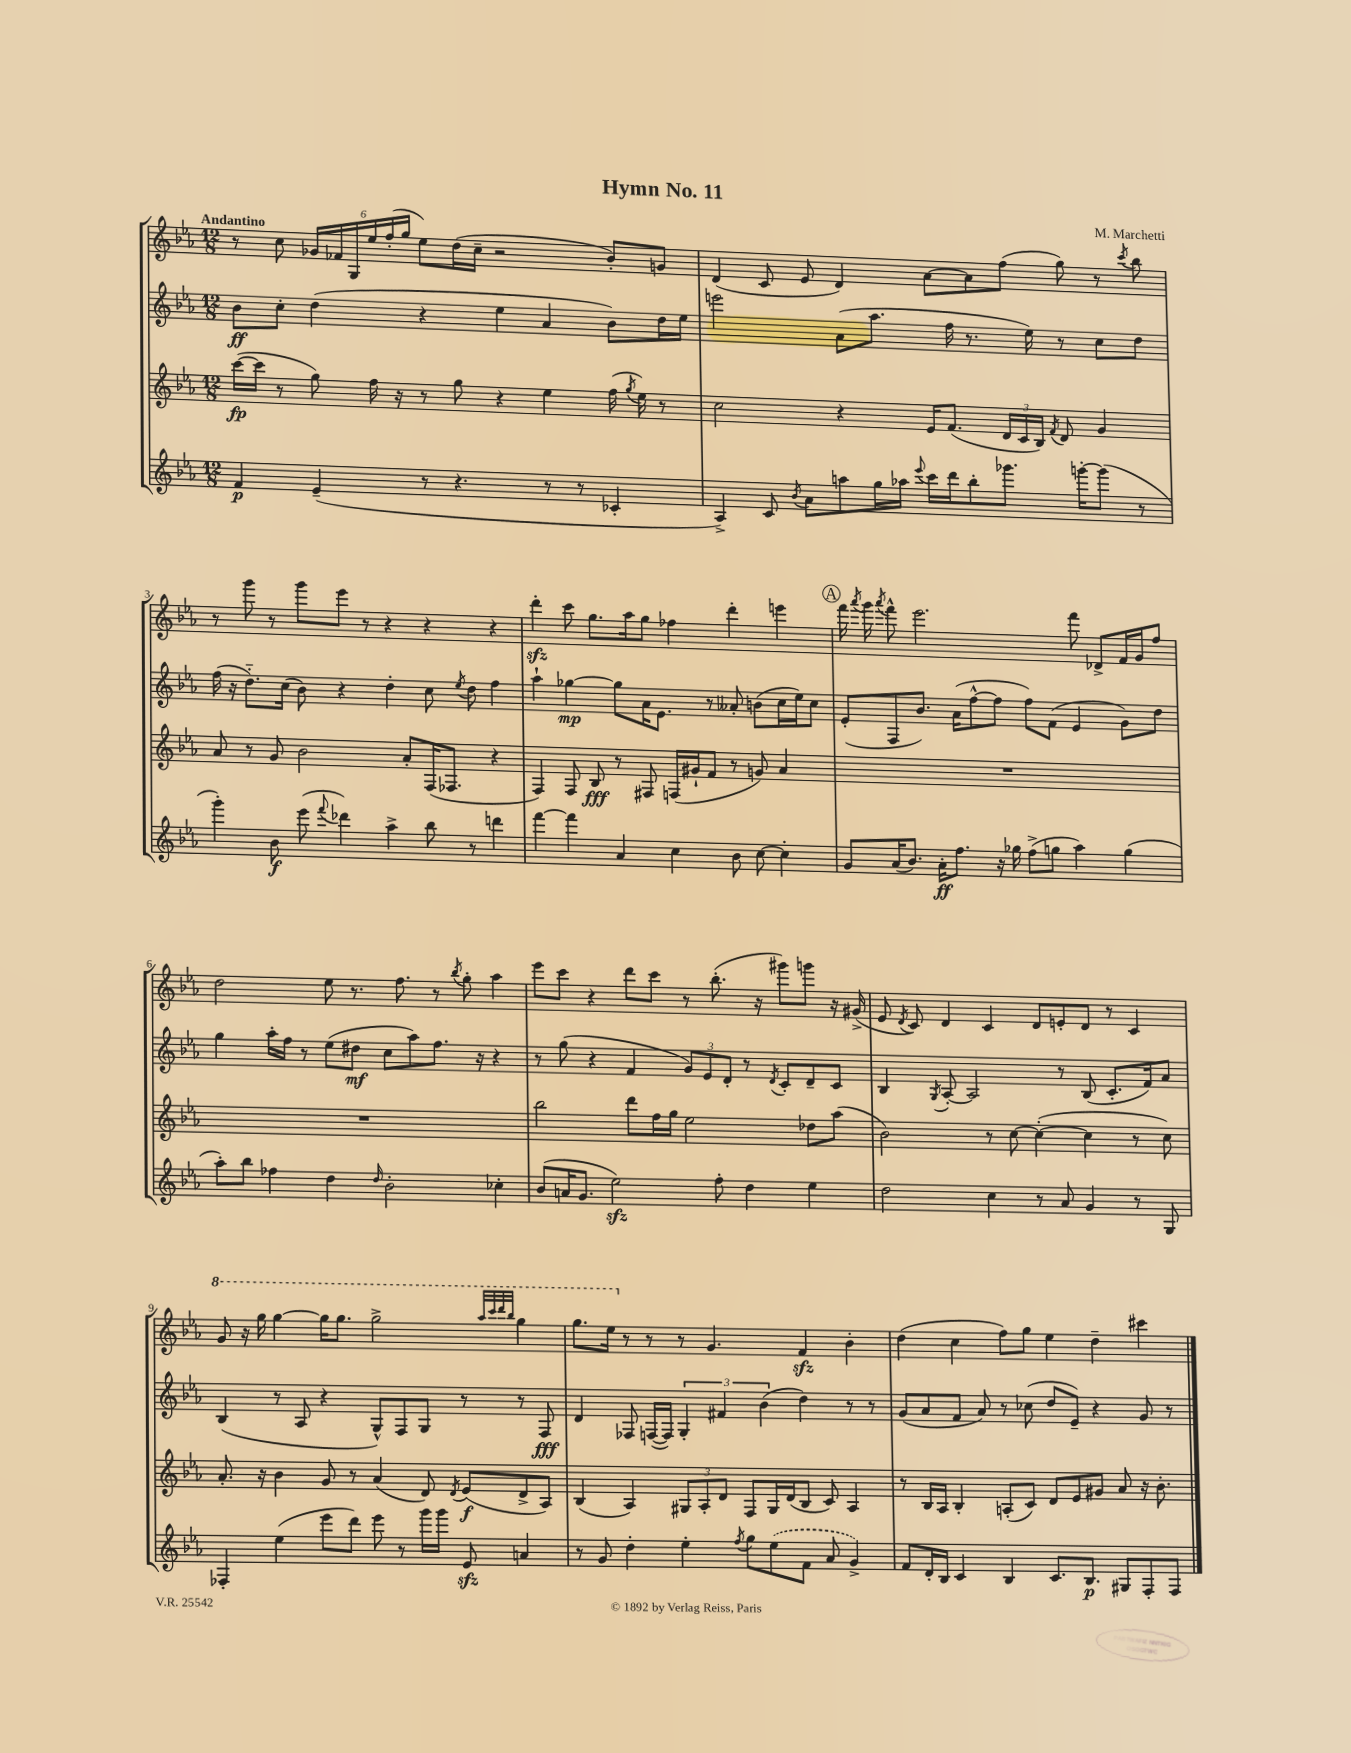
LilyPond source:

\header { title = "Hymn No. 11" composer = "M. Marchetti" }
<<
\new StaffGroup <<
\new Staff = "s0" {
    \clef treble \key ees \major \numericTimeSignature \time 12/8 \tempo "Andantino"
    \autoBeamOff r8 c''8 \tuplet 6/4 { ges'16[ fes'16 g16 ees''16 f''16-.( g''16] } ees''8[) d''16( c''16]-- r2 bes'8[-.) g'8] |
    d'4( c'8 ees'8 d'4) aes'8[~ aes'8 f''8]( g''8) r8 \acciaccatura { c'''8 } bes''8 |
    r8 g'''8 r8 g'''8[ ees'''8] r8 r4 r4 r4 |
    d'''4-.\sfz c'''8 g''8.[ aes''16 g''8] fes''4 d'''4-. e'''4 |
    \mark \markup { \circle "A" } f'''16 \acciaccatura { aes'''8 } g'''16 \acciaccatura { aes'''8 } f'''8-^ ees'''2. f'''8 des'8[-> f'16 g'16 f''8] |
    d''2 ees''8 r8. f''8. r8 \acciaccatura { bes''8 } g''8-. aes''4 |
    ees'''8[ c'''8] r4 d'''8[ c'''8] r8 bes''8.-.( r16 gis'''8[) g'''8] r16 gis'16->( |
    ees'8 \acciaccatura { d'8 } c'8) d'4 c'4 d'8[ e'8-. d'8] r8 c'4 |
    \ottava #1 g''8 r16 g'''16 g'''4~ g'''16[ g'''8.] g'''2-> \grace { aes'''32[ c''''32 d''''32 bes'''32] } g'''4 |
    g'''8.[ ees'''16] \ottava #0 r8 r8 r8 g'4. f'4\sfz bes'4-. |
    d''4( c''4 f''8[) g''8] ees''4 d''4-- cis'''4 \bar "|." |
}
\new Staff = "s1" {
    \clef treble \key ees \major \numericTimeSignature \time 12/8
    \autoBeamOff bes'8[\ff c''8]-. d''4( r4 ees''4 aes'4 bes'8[) d''16 ees''16] |
    e'''2 aes'8[( aes''8.] f''16 r8. ees''16) r8 c''8[ d''8] |
    f''16( r16 d''8.[-_) c''16]( bes'8) r4 d''4-. c''8 \acciaccatura { ees''8 } d''8 f''4 |
    aes''4-! ges''4~\mp ges''8[ aes'16 ees'8.] r8 aeses'8-. b'8[( c''16 ees''16) c''8] |
    \mark \markup { \circle "A" } ees'8[-.( f8 bes'8.]) aes'16[( f''8~-^ f''8] f''8[) f'8]( ees'4 g'8[) d''8] |
    g''4 aes''16[-. f''16] r8 ees''8[( dis''8]\mf c''8[ aes''8) f''8.] r16 r4 |
    r8 g''8( r4 f'4 \tuplet 3/2 { g'8[) ees'8 d'8]-. } r8 \acciaccatura { d'8 } c'8[-. d'8-- c'8] |
    bes4 \acciaccatura { g8 } aes8~-. aes2 r8 bes8( c'8.[-. f'16) aes'8] |
    bes4( r8 aes8 r4 g8[-^) f8 g8] r8 r8 f8\fff |
    d'4 fes8 f16[~( f16]) \tuplet 3/2 { g4-. fis'4 bes'4( } d''4) r8 r8 |
    g'8[( aes'8 f'8] aes'8) r8 ces''8( d''8[ ees'8]--) r4 g'8 r8 \bar "|." |
}
\new Staff = "s2" {
    \clef treble \key ees \major \numericTimeSignature \time 12/8
    \autoBeamOff c'''16[~\fp( c'''16] r8 g''8) f''16 r16 r8 g''8 r4 ees''4 f''16( \acciaccatura { g''8 } ees''16) r8 |
    c''2 r4 ees'16[ f'8.]( \tuplet 3/2 { d'16[ c'16 bes16]) } \acciaccatura { f'8 } d'8 g'4 |
    aes'8 r8 g'8 bes'2 aes'8[-. f16( fes8.] r4 |
    f4) f8 bes8\fff r8 fis8 f16[( gis'16-! f'8] r8 g'8) aes'4 |
    \mark \markup { \circle "A" } R1. |
    R1. |
    bes''2 d'''8[ f''16 g''16] ees''2 des''8[ aes''8]( |
    bes'2) r8 c''8~ c''4~-.( c''4 r8 c''8) |
    aes'8.-. r16 bes'4 g'8 r8 aes'4( d'8) \acciaccatura { d'8 } ees'8[\f( d'8-> aes8]) |
    bes4( aes4) \tuplet 3/2 { gis8[ aes8-. d'8] } f8[ gis16 d'16( bes8] c'8) aes4 |
    r8 bes16[ aes16] bes4-. a8[-.( c'8]) d'8[ ees'8 gis'8] aes'8 r16 bes'8.-. \bar "|." |
}
\new Staff = "s3" {
    \clef treble \key ees \major \numericTimeSignature \time 12/8
    \autoBeamOff f'4\p ees'4--( r8 r4. r8 r8 ces'4-. |
    aes4->) c'8 \acciaccatura { bes'8 } aes'8[ a''8 g''16 aes''16] \appoggiatura { ees'''8 } c'''16[ d'''16 bes''8-. ges'''8.] g'''16[~-. g'''8]( r8 |
    g'''4-.) bes'8\f ees'''8( \appoggiatura { f'''8 } des'''4) aes''4-> bes''8 r8 d'''4 |
    f'''4~ f'''4 aes'4 c''4 bes'8 c''8~ c''4-. |
    \mark \markup { \circle "A" } g'8[ aes'16( bes'8.]) aes'16[-.\ff f''8.] r16 ges''16 f''8[->( g''8] aes''4) g''4( |
    aes''8[-.) bes''8] fes''4 d''4 \grace { d''16 } bes'2-. ces''4-. |
    bes'8[( a'16 g'8.] ees''2\sfz) f''8-. d''4 ees''4 |
    d''2 c''4 r8 aes'8 g'4 r8 g8 |
    fes4-. ees''4( ees'''8[ d'''8]) ees'''8 r8 g'''16[ g'''16] ees'8\sfz a'4 |
    r8 g'8 d''4-. ees''4-. \acciaccatura { f''8 } g''8[ \once \slurDashed ees''8( f'8] aes'8 g'4->) |
    f'8[ d'16-. bes16] c'4 bes4 c'8.[ bes8.]\p gis8[ f8-. f8] \bar "|." |
}
>>
>>
